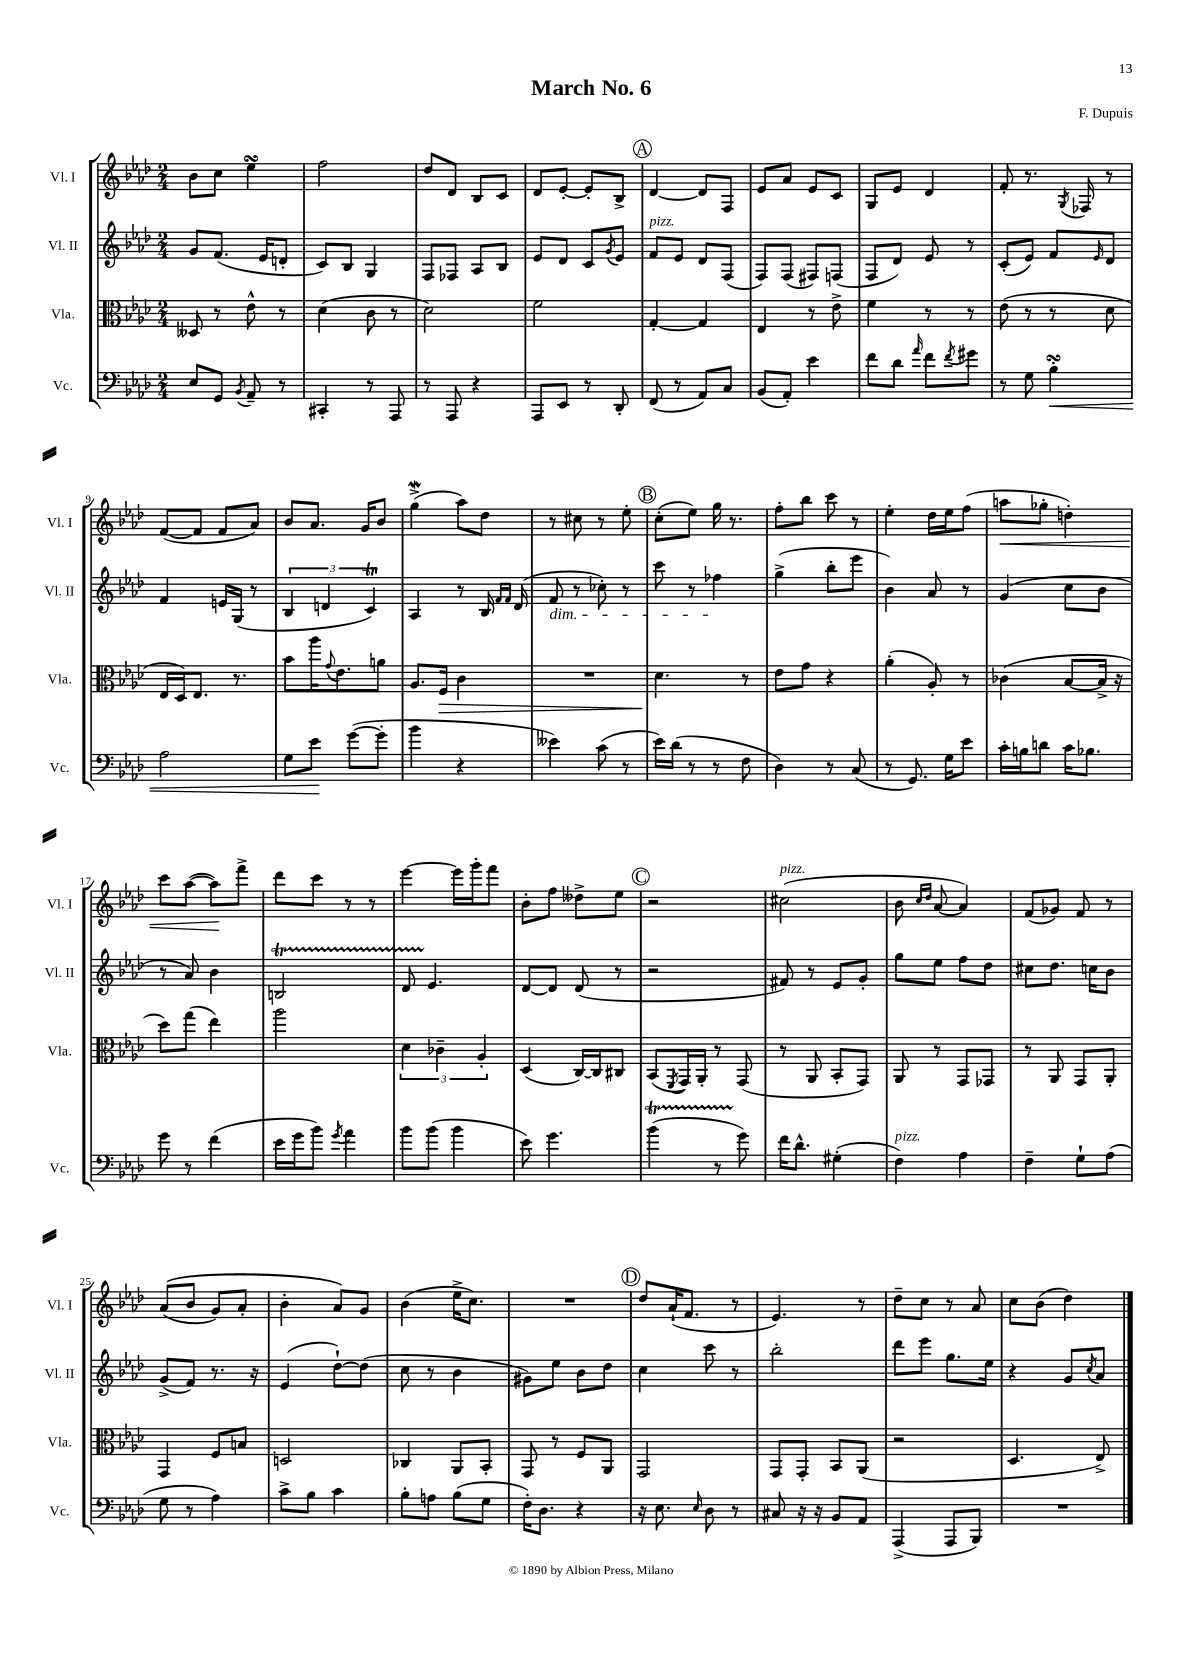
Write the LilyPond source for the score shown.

\header { title = "March No. 6" composer = "F. Dupuis" }
<<
\new StaffGroup <<
\new Staff = "s0" \with { instrumentName = "Vl. I" shortInstrumentName = "Vl. I" } {
    \clef treble \key aes \major \numericTimeSignature \time 2/4
    bes'8 c''8 ees''4\turn |
    f''2 |
    des''8 des'8 bes8 c'8 |
    des'8 ees'8~-. ees'8-. bes8-> |
    \mark \markup { \circle "A" } des'4~ des'8 f8 |
    ees'8 aes'8 ees'8 c'8 |
    g8 ees'8 des'4 |
    f'8-. r8. \acciaccatura { g8 } fes16 r8 |
    f'8~( f'8 f'8 aes'8) |
    bes'8 aes'8. g'16 bes'8 |
    g''4->\mordent( aes''8) des''8 |
    r8 cis''8 r8 ees''8-. |
    \mark \markup { \circle "B" } c''8-.( ees''8) g''16 r8. |
    f''8-. bes''8 c'''8 r8 |
    ees''4-. des''16 ees''16 f''8( |
    a''8\< ges''8-. d''4-.) |
    c'''8 aes''8~( aes''8\!) f'''8-> |
    des'''8 c'''8 r8 r8 |
    ees'''4~ ees'''16 g'''16-. f'''8 |
    bes'8-. f''8 deses''8-> ees''8 |
    \mark \markup { \circle "C" } r2 |
    cis''2^\markup { \italic "pizz." }( |
    bes'8 \grace { c''16 des''16 } aes'8~ aes'4) |
    f'8( ges'8) f'8 r8 |
    aes'8(\( bes'8 g'8) aes'8-. |
    bes'4-. aes'8\) g'8 |
    bes'4( ees''16-> c''8.) |
    R2 |
    \mark \markup { \circle "D" } des''8 aes'16-!( f'8. r8 |
    ees'4.) r8 |
    des''8-- c''8 r8 aes'8 |
    c''8 bes'8( des''4) \bar "|." |
}
\new Staff = "s1" \with { instrumentName = "Vl. II" shortInstrumentName = "Vl. II" } {
    \clef treble \key aes \major \numericTimeSignature \time 2/4
    g'8 f'8.( ees'16 d'8-. |
    c'8) bes8 g4 |
    f8 fes8 aes8 bes8 |
    ees'8 des'8 c'8 \acciaccatura { g'8 } ees'8 |
    \mark \markup { \circle "A" } f'8^\markup { \italic "pizz." } ees'8 des'8 f8( |
    f8) f8( fis8) f8( |
    f8 des'8) ees'8 r8 |
    c'8-.( ees'8) f'8 \grace { ees'16 } des'8 |
    f'4 e'16 g16( r8 |
    \tuplet 3/2 { bes4 d'4 c'4\trill) } |
    aes4 r8 bes16 \grace { f'16 f'16 } des'16( |
    f'8\dim r8 ces''8-.) r8 |
    \mark \markup { \circle "B" } c'''8 r8 fes''4\! |
    g''4->( bes''8-. ees'''8 |
    bes'4) aes'8 r8 |
    g'4( c''8 bes'8 |
    r8 aes'8) bes'4 |
    b2\startTrillSpan |
    des'8 ees'4.\stopTrillSpan |
    des'8~ des'8 des'8( r8 |
    \mark \markup { \circle "C" } r2 |
    fis'8) r8 ees'8 g'8-. |
    g''8 ees''8 f''8 des''8 |
    cis''8 des''8. c''16 bes'8 |
    g'8->( f'8) r8. r16 |
    ees'4( des''8~-!) des''8( |
    c''8 r8 bes'4 |
    gis'8) ees''8 bes'8 des''8 |
    \mark \markup { \circle "D" } c''4 c'''8 r8 |
    bes''2-. |
    des'''8 ees'''8 g''8. ees''16 |
    r4 g'8 \acciaccatura { c''8 } aes'8 \bar "|." |
}
\new Staff = "s2" \with { instrumentName = "Vla." shortInstrumentName = "Vla." } {
    \clef alto \key aes \major \numericTimeSignature \time 2/4
    deses8 r8 ees'8-^ r8 |
    des'4( c'8 r8 |
    des'2) |
    f'2 |
    \mark \markup { \circle "A" } g4~-. g4 |
    ees4 r8 ees'8-> |
    f'4 r8 r8 |
    ees'8( r8 r8 des'8 |
    ees16 des16) ees8. r8. |
    bes'8 aes''16 \appoggiatura { g'8 } ees'8. a'8 |
    aes8. f16\> c'4 |
    R2 |
    \mark \markup { \circle "B" } des'4.\! r8 |
    ees'8 g'8 r4 |
    aes'4-.( aes8-.) r8 |
    ces'4( bes8~ bes16-> r16 |
    des''8) g''8( ees''4) |
    aes''2 |
    \tuplet 3/2 { des'4 ces'4-- aes4-. } |
    des4( c16~) c16 cis8 |
    \mark \markup { \circle "C" } bes,8( \acciaccatura { f,8 } g,16) aes,16-. r8 g,8( |
    r8 aes,8 bes,8-. g,8) |
    aes,8 r8 g,8 ges,8 |
    r8 aes,8 g,8 aes,8-. |
    g,4 f8 b8 |
    d2 |
    ces4 aes,8 bes,8-. |
    g,8 r8 f8 aes,8 |
    \mark \markup { \circle "D" } g,2 |
    g,8 g,8-. bes,8 aes,8( |
    r2 |
    des4. ees8->) \bar "|." |
}
\new Staff = "s3" \with { instrumentName = "Vc." shortInstrumentName = "Vc." } {
    \clef bass \key aes \major \numericTimeSignature \time 2/4
    ees8 g,8 \acciaccatura { bes,8 } aes,8-- r8 |
    cis,4-. r8 aes,,8 |
    r8 aes,,8 r4 |
    aes,,8 ees,8 r8 des,8-. |
    \mark \markup { \circle "A" } f,8( r8 aes,8) c8 |
    bes,8( aes,8-.) ees'4 |
    f'8 des'8 \grace { aes'16 } f'8 \acciaccatura { f'8 } gis'8 |
    r8 g8 bes4-.\turn\< |
    aes2 |
    g8 ees'8\! g'8~( g'8-. |
    bes'4 r4 |
    eeses'4) c'8( r8 |
    \mark \markup { \circle "B" } ees'16) des'16( r8 r8 f8 |
    des4) r8 c8( |
    r8 g,8.) g16 ees'8 |
    c'16-. b16 d'8 c'16 bes8. |
    g'8 r8 f'4( |
    ees'16 g'16 bes'8) \acciaccatura { g'8 } aes'4 |
    bes'8 bes'8( bes'4 |
    ees'8) g'4. |
    \mark \markup { \circle "C" } bes'4\startTrillSpan( r8 g'8\stopTrillSpan) |
    f'16 des'8.-^ gis4-.( |
    f4^\markup { \italic "pizz." }) aes4 |
    f4-- g8-! aes8( |
    g8 r8 aes4) |
    c'8-> bes8 c'4 |
    bes8-. a8 bes8( g8 |
    f16-.) des8. r4 |
    \mark \markup { \circle "D" } r16 ees8. \grace { ees16 } des8 r8 |
    cis8 r16 r16 bes,8 aes,8 |
    aes,,4->( aes,,8 bes,,8) |
    R2 \bar "|." |
}
>>
>>
